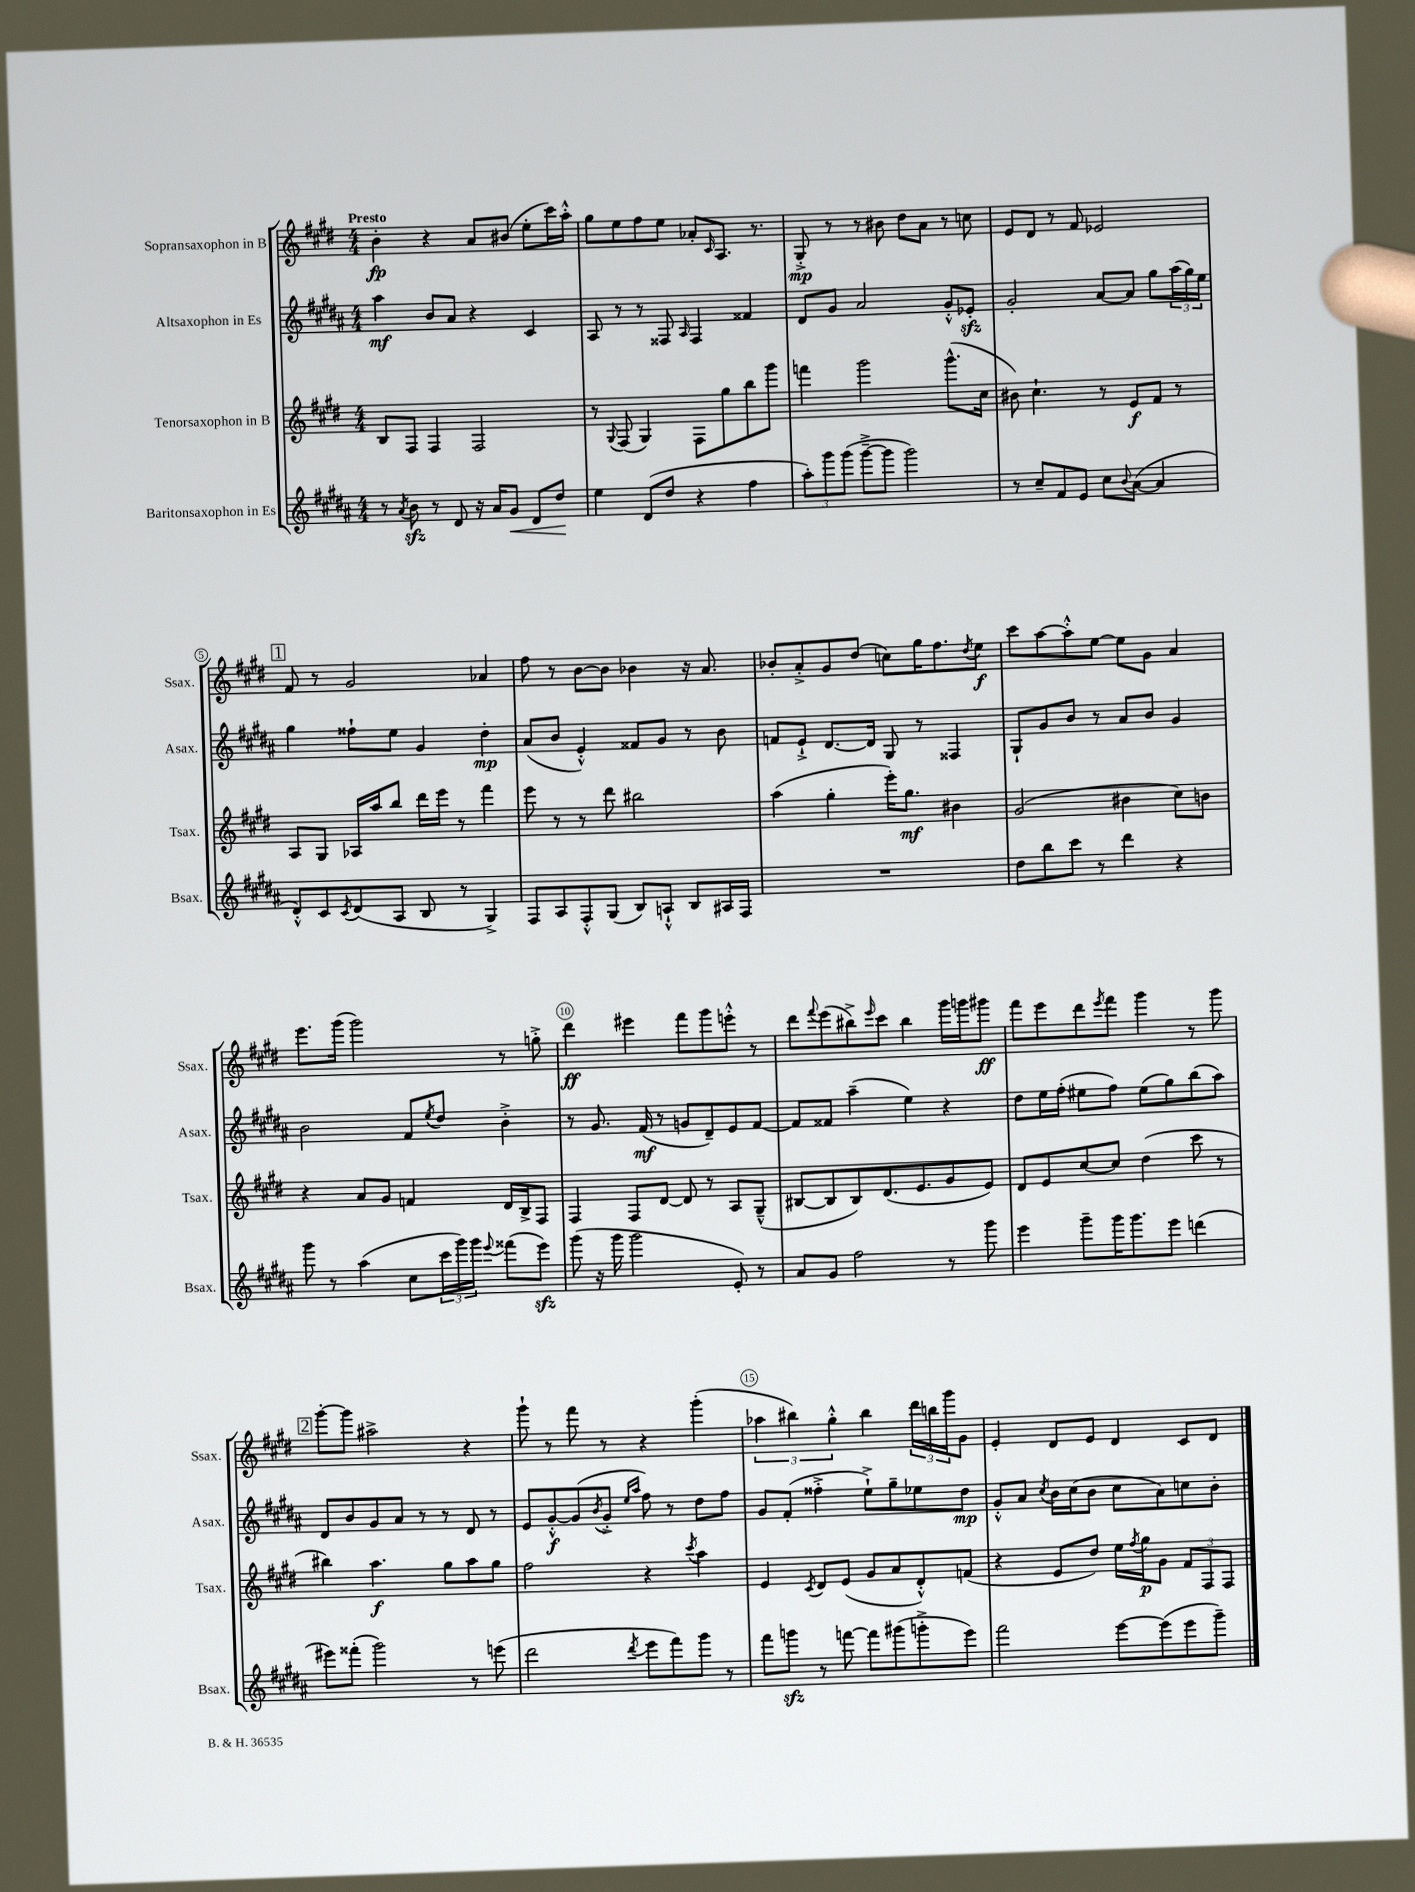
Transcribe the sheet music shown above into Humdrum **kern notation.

**kern	**dynam	**kern	**dynam	**kern	**dynam	**kern	**dynam
*part4	*part4	*part3	*part3	*part2	*part2	*part1	*part1
*staff4	*staff4	*staff3	*staff3	*staff2	*staff2	*staff1	*staff1
*I"Baritonsaxophon in Es	*	*I"Tenorsaxophon in B	*	*I"Altsaxophon in Es	*	*I"Sopransaxophon in B	*
*I'Bsax.	*	*I'Tsax.	*	*I'Asax.	*	*I'Ssax.	*
*clefG2	*	*clefG2	*	*clefG2	*	*clefG2	*
*k[f#c#g#d#a#]	*	*k[f#c#g#d#]	*	*k[f#c#g#d#a#]	*	*k[f#c#g#d#]	*
*M4/4	*	*M4/4	*	*M4/4	*	*M4/4	*
=1	=1	=1	=1	=1	=1	=1	=1
!	!	!	!	!	!	!LO:TX:a:B:t=Presto	!
8r	.	8B/L	.	4aa#\	mf	4b'\	fp
8qa#/	.	.	.	.	.	.	.
8bzz\	.	8F#/J	.	.	.	.	.
8r	.	4F#/	.	8b/L	.	4r	.
8d#/	.	.	.	8a#/J	.	.	.
16r	.	2F#/	.	4r	.	8a/L	.
16a#/KL	.	.	.	.	.	.	.
!	!LO:HP:b	!	!	!	!	!	!
8g#/J	<	.	.	.	.	(8b#X/J	.
8d#/L	.	.	.	4c#/	.	8ee'\L	.
8dd#/J	.	.	.	.	.	16ccc#\L)	.
.	.	.	.	.	.	16aa'^^\JJ	.
.	[	.	.	.	.	.	.
=2	=2	=2	=2	=2	=2	=2	=2
4ee\	.	8r	.	8A#/	.	8gg#\L	.
.	.	8qqG#/	.	.	.	.	.
.	.	(8F#/	.	8r	.	8ee\	.
(8d#/L	.	4G#/)	.	8r	.	8ff#\	.
8dd#/J	.	.	.	8F##X/	.	8ee\J	.
.	.	.	.	16qqA#/	.	.	.
4r	.	8F#\L	.	4F##/	.	8a-X'/L	.
.	.	.	.	.	.	16qqc#/	.
.	.	8gg#\	.	.	.	8.A/J	.
4ff#\	.	8bb\	.	4f##X/	.	.	.
.	.	.	.	.	.	8.r	.
.	.	8ggg#\J	.	.	.	.	.
=3	=3	=3	=3	=3	=3	=3	=3
12aa#'\L)	.	4fffn\	.	8d#/L	.	8G#'^/	mp
12ggg#\	.	.	.	.	.	.	.
.	.	.	.	8g#/J	.	8r	.
(12ggg#\J	.	.	.	.	.	.	.
[8ggg#~^\L	.	2ggg#\	.	2a#/	.	8r	.
8ggg#\J]	.	.	.	.	.	8b#X\	.
2ggg#\)	.	.	.	.	.	8dd#\L	.
.	.	.	.	.	.	8a\J	.
.	.	(8.ggg#^^\L	.	8g#'^^/L	.	8r	.
.	.	.	.	8e-Xzz'/J	.	8ccn\	.
.	.	16cc#\Jk	.	.	.	.	.
=4	=4	=4	=4	=4	=4	=4	=4
8r	.	8b#X\)	.	2g#'/	.	8e/L	.
8cc#~/L	.	4.cc#`\	.	.	.	8d#/J	.
8f#/	.	.	.	.	.	8r	.
8e/J	.	.	.	.	.	8f#/	.
8cc#\L	.	8r	.	[8a#/L	.	2e-X/	.
8qqb/	.	.	.	.	.	.	.
([8a#\J	.	8e/L	f	8a#/J]	.	.	.
4a#/]	.	8f#/J	.	8gg#\L	.	.	.
.	.	8r	.	(24aa#\L	.	.	.
.	.	.	.	24gg#\)	.	.	.
.	.	.	.	24ee\JJ	.	.	.
!!LO:LB:g=z
!!LO:REH:place=s1:t=1
=5	=5	=5	=5	=5	=5	=5	=5
8d#'^^/L)	.	8A/L	.	4gg#\	.	8f#/	.
8c#/	.	8G#/J	.	.	.	8r	.
8qc#/	.	.	.	.	.	.	.
(8d#/	.	16A-X/LL	.	8ff##X`\L	.	2g#/	.
.	.	16aa/J	.	.	.	.	.
8A#/J	.	8bb/J	.	8ee\J	.	.	.
8B/	.	16ddd#\LL	.	4g#/	.	.	.
.	.	16eee\JJ	.	.	.	.	.
8r	.	8r	.	.	.	.	.
4G#^/)	.	4fff#\	.	4dd#'\	mp	4a-X/	.
=6	=6	=6	=6	=6	=6	=6	=6
8F#/L	.	8eee\	.	(8a#/L	.	8ff#\	.
8A#/	.	8r	.	8b/J	.	8r	.
8F#'^^/	.	8r	.	4e'^^/)	.	[8b\L	.
(8G#/J	.	8ddd#\	.	.	.	8b\J]	.
8B/L)	.	2bb#X\	.	8f##X/L	.	4b-X\	.
8An`^^/J	.	.	.	8g#/J	.	.	.
8B/L	.	.	.	8r	.	16r	.
.	.	.	.	.	.	8.a/	.
16A#X/L	.	.	.	8b\	.	.	.
16F#/JJ	.	.	.	.	.	.	.
=7	=7	=7	=7	=7	=7	=7	=7
1r	.	(4aa\	.	8fn/L	.	8b-X'/L	.
.	.	.	.	8e`^/J	.	8a'^/	.
.	.	4gg#'\	.	[8.d#/L	.	8g#/	.
.	.	.	.	.	.	(8dd#/J	.
.	.	.	.	16d#/Jk]	.	.	.
.	.	16eee'\KL)	.	8G#/	.	8ccn\L)	.
.	.	8.gg#\J	mf	.	.	.	.
.	.	.	.	8r	.	16gg#\K	.
.	.	.	.	.	.	8.ff#\	.
.	.	4b#X\	.	4F##X/	.	.	.
.	.	.	.	.	.	8qdd#/	.
.	.	.	.	.	.	8ee\J	f
=8	=8	=8	=8	=8	=8	=8	=8
8dd#\L	.	(2g#/	.	8G#`/L	.	8ccc#\L	.
8bb\	.	.	.	8g#/	.	[8aa\	.
8ccc#\J	.	.	.	8b/J	.	8aa'^^\]	.
8r	.	.	.	8r	.	[8ee\J	.
4ddd#\	.	4b#X\	.	8a#/L	.	8ee\L]	.
.	.	.	.	8b/J	.	8g#\J	.
4r	.	8cc#\L)	.	4g#/	.	4a/	.
.	.	8bn\J	.	.	.	.	.
!!LO:LB:g=z
=9	=9	=9	=9	=9	=9	=9	=9
8ggg#\	.	4r	.	2b\	.	8.eee\L	.
8r	.	.	.	.	.	.	.
.	.	.	.	.	.	(16ggg#\Jk	.
(4aa#\	.	8a/L	.	.	.	2ggg#\)	.
.	.	8g#/J	.	.	.	.	.
8cc#\L	.	4fn/	.	8f#/L	.	.	.
.	.	.	.	8qee/	.	.	.
24ccc#\L	.	.	.	8dd#/J	.	.	.
24ggg#\)	.	.	.	.	.	.	.
24ggg#\JJ	.	.	.	.	.	.	.
8qqeee/	.	.	.	.	.	.	.
(8fff##X\L	.	16d#/LL	.	4b'^\	.	8r	.
.	.	16B^/J	.	.	.	.	.
8eeezz\J)	.	8F#/J	.	.	.	8ggn'^\	.
=10	=10	=10	=10	=10	=10	=10	=10
(8ggg#\	.	4F#/	.	8r	.	4ddd#\	ff
16r	.	.	.	8.g#/	.	.	.
16ggg#\	.	.	.	.	.	.	.
2ggg#\	.	8F#/L	.	.	.	4eee#X\	.
.	.	.	.	(16f#/	mf	.	.
.	.	[8d#/J	.	8r	.	.	.
.	.	8d#/]	.	8gn/L	.	8fff#\L	.
.	.	8r	.	8d#~/)	.	8ggg#\	.
8e'/)	.	8A/L	.	8e/	.	8eeen'^^\J	.
8r	.	(8G#~^^/J	.	[8f#/J	.	8r	.
=11	=11	=11	=11	=11	=11	=11	=11
8a#/L	.	[8B#X/L	.	8f#/L]	.	8ddd#\L	.
.	.	.	.	.	.	8qqfff#/	.
8g#/J	.	8B#/]	.	8f##X/J	.	(8eee\	.
2ff#\	.	8B#/)	.	(4aa#~\	.	8bb#X^\)	.
.	.	.	.	.	.	16qqeee/	.
.	.	(8.d#/	.	.	.	8ccc#\J	.
.	.	.	.	4ee\)	.	4bb#\	.
.	.	8.e/	.	.	.	.	.
8r	.	8g#/	.	4r	.	16ggg#\LL	.
.	.	.	.	.	.	16gggn\J	.
8ggg#\	.	8e/J)	.	.	.	8ggg#X\J	ff
=12	=12	=12	=12	=12	=12	=12	=12
4eee\	.	8d#/L	.	8dd#\L	.	8fff#\L	.
.	.	8e/	.	16ee\L	.	8eee\	.
.	.	.	.	(16ff#'\JJ	.	.	.
8ggg#~\L	.	[8cc#/	.	8ee#X\L	.	8ddd#\	.
.	.	.	.	.	.	8qeee/	.
16ggg#\K	.	8cc#/J]	.	8ff#\J)	.	8fff#\J	.
8.ggg#\	.	.	.	.	.	.	.
.	.	(4dd#\	.	(8ee#\L	.	4ggg#\	.
8eee\J	.	.	.	8gg#\)	.	.	.
(4dddn\	.	8ccc#\	.	(8bb\	.	8r	.
.	.	8r	.	8aa#\J)	.	8ggg#\	.
!!LO:LB:g=z
!!LO:REH:place=s1:t=2
=13	=13	=13	=13	=13	=13	=13	=13
8eee#X\L)	.	4bb#X\)	.	8d#/L	.	[8ggg#'\L	.
(8fff##X'\J	.	.	.	8b/	.	8ggg#\J]	.
2ggg#\)	.	4.aa\	f	8g#/	.	2aa#X^\	.
.	.	.	.	8a#/J	.	.	.
.	.	.	.	8r	.	.	.
.	.	8gg#\L	.	8r	.	.	.
8r	.	8aa\	.	8d#/	.	4r	.
(8eeen\	.	8gg#\J	.	8r	.	.	.
=14	=14	=14	=14	=14	=14	=14	=14
2ddd#\	.	2ff#\	.	8e/L	.	8ggg#`\	.
.	.	.	.	[8g#'^^/	f	8r	.
.	.	.	.	(8g#/]	.	8fff#\	.
.	.	.	.	8qb/	.	.	.
.	.	.	.	8g#'^/J	.	8r	.
.	.	.	.	16qqee/LL	.	.	.
8qddd#/	.	.	.	16qqaa#/JJ	.	.	.
8eee\L	.	4r	.	8ff#\)	.	4r	.
8fff#\)	.	.	.	8r	.	.	.
.	.	8qccc#/	.	.	.	.	.
8ggg#\J	.	4aa\	.	8dd#\L	.	(4ggg#'\	.
8r	.	.	.	8ff#\J	.	.	.
=15	=15	=15	=15	=15	=15	=15	=15
8fff#\L	.	4e/	.	8g#/L	.	6aa-X\	.
8gggnzz\J	.	.	.	(8f#'/J	.	.	.
.	.	.	.	.	.	6bb#X\)	.
.	.	8qc#/	.	.	.	.	.
8r	.	8d#/L	.	4ff##X'^\	.	.	.
.	.	.	.	.	.	6gg#'^^\	.
[8fffn\	.	(8e/J	.	.	.	.	.
8fff\L]	.	8g#/L	.	8ee`^\L)	.	4bb#\	.
(8ggg#X\	.	8a/	.	8gg#~\	.	.	.
8gggn'^\	.	8d#'^^/)	.	8ee-X\	.	24ddd#\LL	.
.	.	.	.	.	.	24bbn\	.
.	.	.	.	.	.	24ggg#\J	.
8eee\J)	.	(8fn/J	.	8dd#\J	mp	8g#\J	.
=16	=16	=16	=16	=16	=16	=16	=16
2fff#\	.	4r	.	8g#'^^/L	.	4e'/	.
.	.	.	.	8a#/J	.	.	.
.	.	.	.	8qcc#/	.	.	.
.	.	8e/L	.	16b\LL	.	8d#/L	.
.	.	.	.	(16cc#\J	.	.	.
.	.	8dd#/J)	.	8b\J	.	8e/J	.
[8eee\L	.	16ee\LL	.	8cc#\L	.	4d#/	.
.	.	8qff#/	.	.	.	.	.
.	.	16gg#\J	p	.	.	.	.
(8eee\]	.	8g#\J	.	8a#\)	.	.	.
8eee\	.	12f#/L	.	8ccn\	.	8c#/L	.
.	.	12F#/	.	.	.	.	.
8ggg#~\J)	.	.	.	8b'\J	.	8d#/J	.
.	.	12F#/J	.	.	.	.	.
==	==	==	==	==	==	==	==
*-	*-	*-	*-	*-	*-	*-	*-
